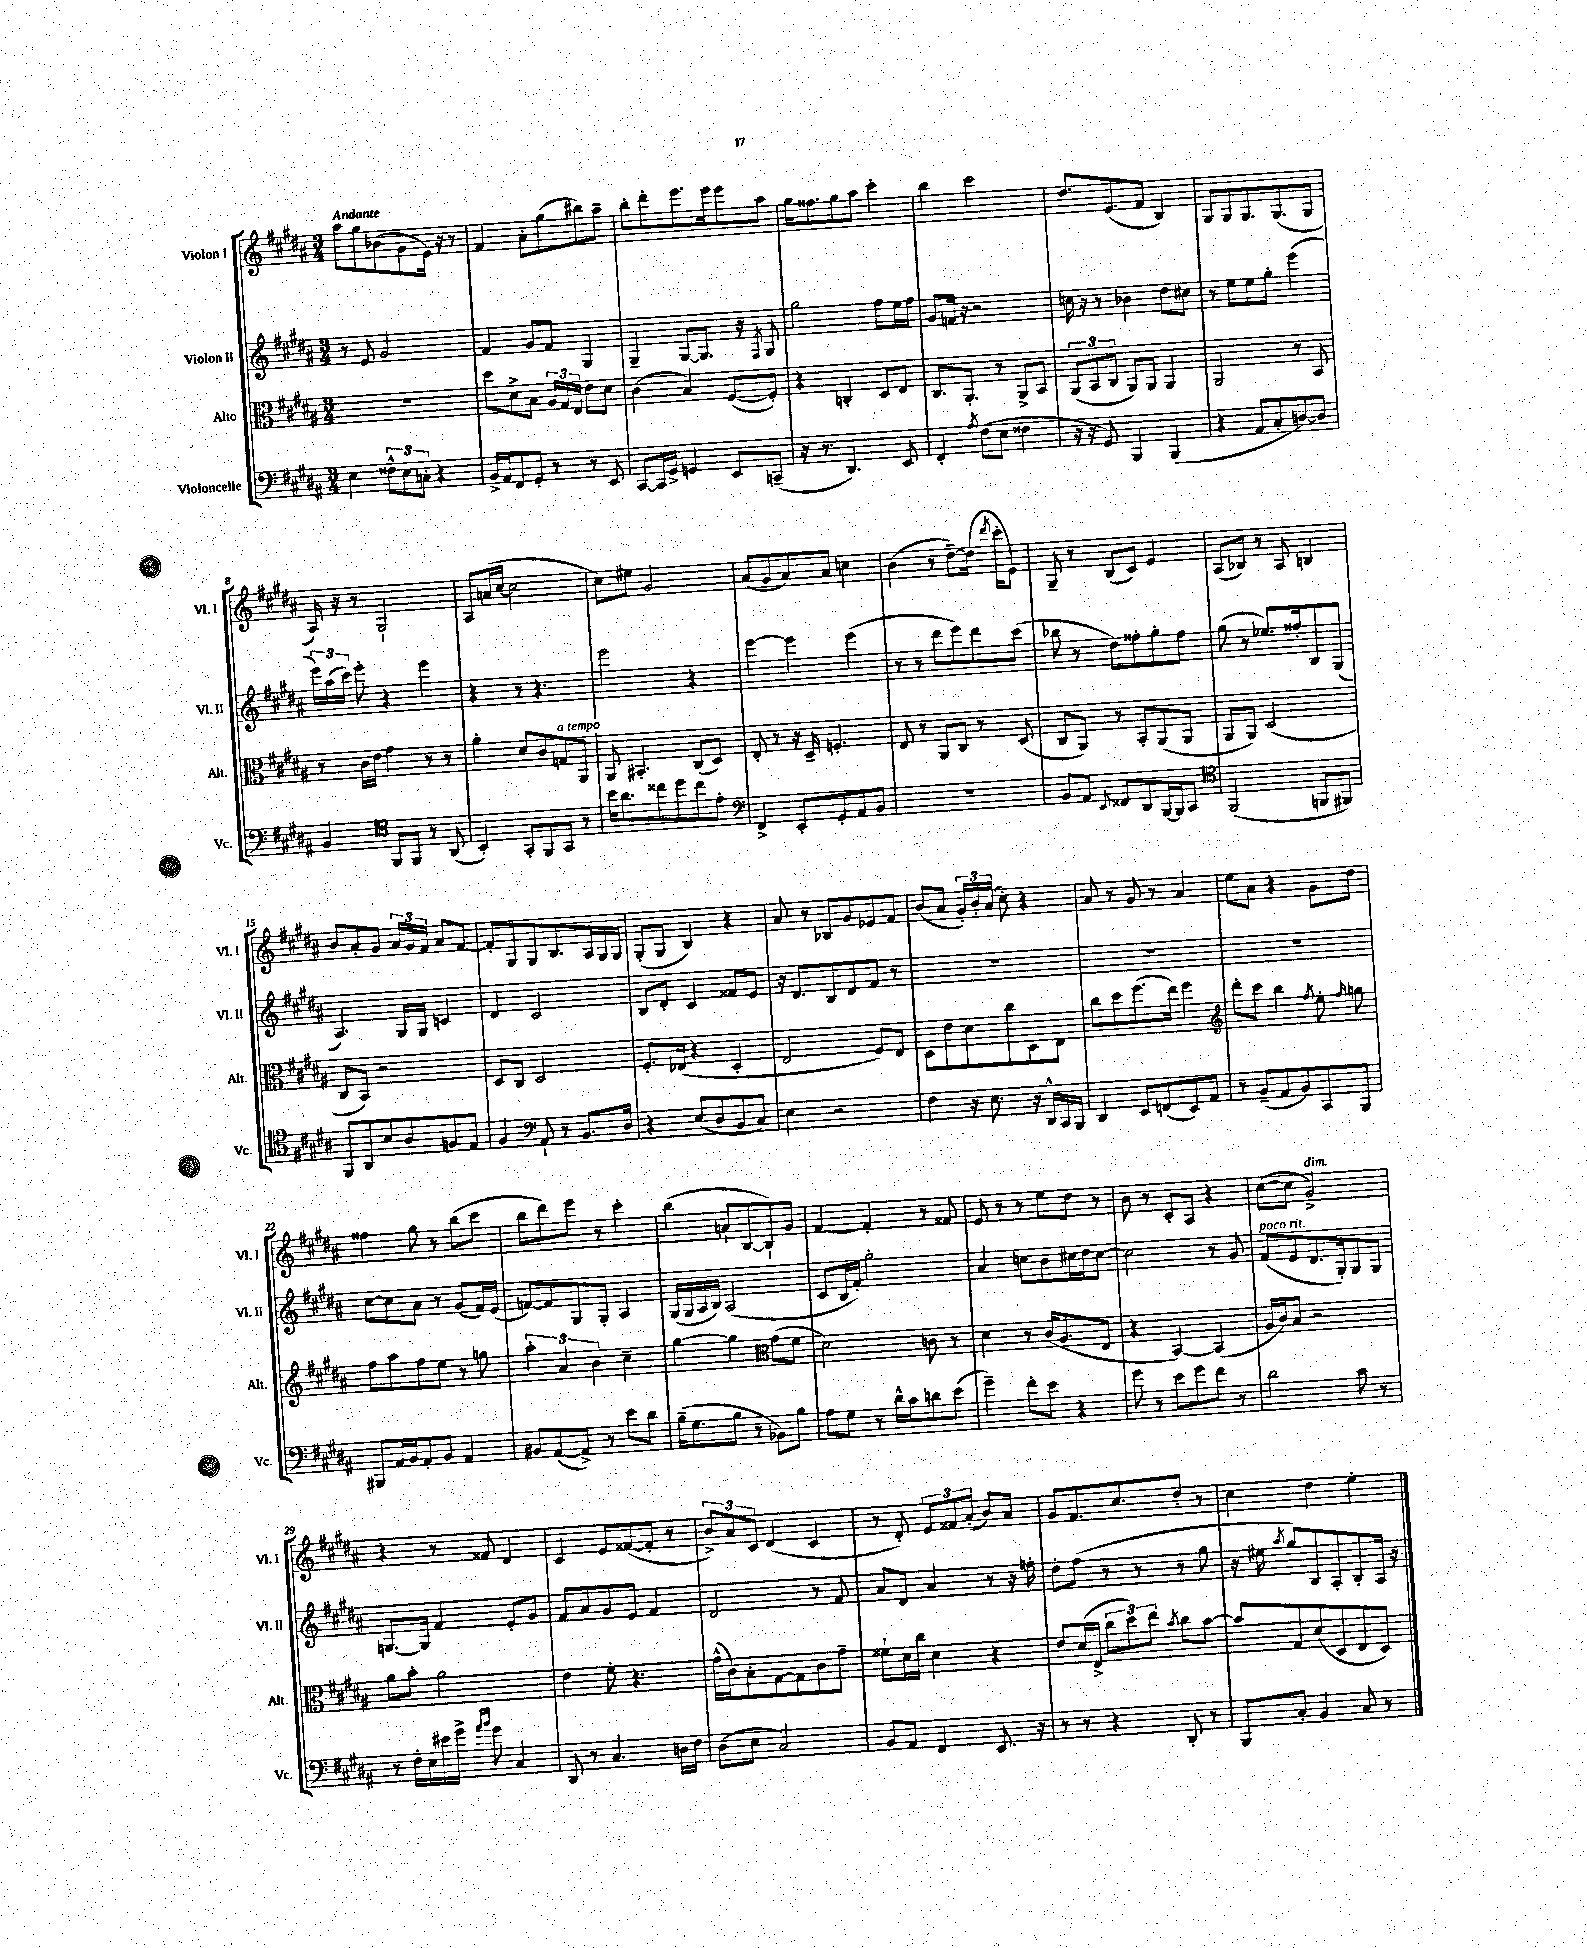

**kern	**kern	**kern	**kern
*staff4	*staff3	*staff2	*staff1
*clefF4	*clefC3	*clefG2	*clefG2
*k[f#c#g#d#a#]	*k[f#c#g#d#a#]	*k[f#c#g#d#a#]	*k[f#c#g#d#a#]
*M3/4	*M3/4	*M3/4	*M3/4
4E	2.r	8r	8aa#
.	.	8e	8gg#
12F##^^	.	2g#	(8b-
12E	.	.	.
.	.	.	8g#
12C'	.	.	.
4r	.	.	16e)
.	.	.	16r
.	.	.	8r
=	=	=	=
16BB^	8dd#	4f#	4f#
16AA#	.	.	.
8FF#	8d#^	.	.
8GG#'	8B	8g#	8a#'
8r	24A#	8f#	(8gg#
.	24G#	.	.
.	24E	.	.
8r	8e	4G#	8bb#)
8EE	8d#	.	8aa#~
=	=	=	=
[8CC#	(4c#	4G#~	8bb'
16CC#]	.	.	8ddd#'
16GG#^	.	.	.
4GG	4B)	[8G#	8.eee
.	.	8.G#]	.
.	.	.	16eee
8EE	([8F#	.	8eee
.	.	16r	.
.	.	8qF#	.
(8CC~	8F#'])	8G#	8aa#
=	=	=	=
16r	4r	2gg#	16gg#
8.r	.	.	8.ff##
4.DD#)	4C'	.	8gg#
.	.	.	8aa#
.	8D#	8ff#	4ccc#'
8EE	8E	16ee	.
.	.	16ff#	.
=	=	=	=
4FF#'	8.C#	8g#	4bb
.	.	16f	.
.	8.AA#'	16r	.
8qA#	.	.	.
(8F#	.	2r	2ccc#
8E	8r	.	.
4F##	8AA#^	.	.
.	8BB	.	.
=	=	=	=
16r	(12AA#	16cc	8.dd#
16r	.	16r	.
.	12BB	.	.
8GG#)	.	8r	.
.	12C#	.	.
.	.	.	(8.e
4BBB	8AA#)	4b-	.
.	8AA#	.	8f#
(4BBB	4AA#	8dd#	4B)
.	.	8cc#	.
=	=	=	=
4r	2AA#	8r	8G#
.	.	8ee	8G#
8AA#	.	8ee	8.G#
8C#'	.	8gg#'	.
.	.	.	(8.G#
[8D)	8r	(4eee	.
8D]	8BB	.	8G#
=	=	=	=
4BB	8r	24eee)	16A#)
.	.	(24aa#	.
.	.	.	16r
.	.	24ccc#)	.
.	16c#	8eee'	8r
.	16e	.	.
*clefC4	*	*	*
8FF#	4g#	4r	2G#`
8FF#	.	.	.
8r	8r	4eee	.
(8AA#	8r	.	.
=	=	=	=
4BB')	4a#'	4r	8A#
.	.	.	(16a
.	.	.	[16cc#
8GG#'	8d#	8r	2cc#]
8FF#	8c#	4.r	.
8GG#	8G	.	.
8r	8AA#	.	.
=	=	=	=
16b	8AA#	2eee	8cc#)
8.a#	.	.	.
.	4.BB#'	.	8ee#
8cc##	.	.	2g#
8dd#	.	.	.
8cc##	(8C#	4r	.
8e'	8D#)	.	.
=	=	=	=
*clefF4	*	*	*
4FF#^	8E'	[4eee	(8a#
.	8r	.	8g#
8EE'	16r	4eee]	8a#)
.	16D#~	.	.
8GG#'	4.F'	.	8a#
8AA#	.	(4eee	4cc
8BB	.	.	.
=	=	=	=
2.r	8E	8r	(4b
.	8r	8r	.
.	8AA#	8ddd#	8r
.	8C#	8eee)	[8dd#~)
.	8r	8ddd#	(16dd#]
.	.	.	8qddd#
.	.	.	16ccc#'
.	(8D#	(8ccc#	8e)
=	=	=	=
8BB	8C#	8bb-	8G#~
8AA#	8AA#)	8r	8r
8qqEE	.	.	.
8FF##	8r	8dd#)	(8B
8DD#	8BB'	8ff##'	8c#)
[16BBB	(8AA#	8gg#'	4e
16BBB]	.	.	.
8CC#	8AA#	8ff##	.
=	=	=	=
*clefC4	*	*	*
(2FF#	8AA#	(8gg#	(8A#
.	8AA#)	8r	8B-)
.	(2D#	8.ee-)	8r
.	.	.	8A#
.	.	16ff##'	.
8FF	.	8B	4B
8FF#)	.	(8G#	.
=	=	=	=
8FF#	8C#	4.A#)	8b
8AA#	8BB)	.	8a#'
8B	2r	.	8g#
8A#	.	16G#	24a#
.	.	.	24g#
.	.	16G#	.
.	.	.	24f#
8F	.	4c	8a#
8E	.	.	[8f#
=	=	=	=
4F#	8D#	4d#	8f#']
.	8C#	.	8G#
*clefF4	*	*	*
8AA#`	2D#	2c#	8G#
8r	.	.	8.B
8.BB	.	.	.
.	.	.	16A#
.	.	.	16G#
16D#	.	.	16G#
=	=	=	=
4r	8.F#'	8B	(8G#'
.	.	8d#'	8G#
.	(16E-	.	.
(8E	4r	4c#	4B)
8D#	.	.	.
8BB	4D#'	8f##	4r
8C#)	.	8e	.
=	=	=	=
4E	2E	16r	8a#
.	.	8.d#	.
.	.	.	8r
2r	.	8B	8B-
.	.	8d#	8g#
.	8F#)	8f#	8e-
.	8E	8r	8f#
=	=	=	=
4F#	8D#	2.r	(8b
.	8e	.	8a#
16r	8d#	.	24g#')
.	.	.	24b'
8.E	.	.	.
.	.	.	(24a#
.	8cc#	.	8cc#')
16r	8D#	.	4r
16DD#^^	.	.	.
16CC#	8E	.	.
16BBB	.	.	.
=	=	=	=
4DD#	8cc#	2.r	8a#
.	8dd#	.	8r
8EE	(8.ff#	.	8g#
(8FF	.	.	8r
.	16ee)	.	.
8EE)	4ff#	.	4a#
8AA#	.	.	.
=	=	=	=
*	*clefG2	*	*
8r	8ddd#'	2.r	8ee
(8BB~	8ccc#	.	8a#
8AA#	4bb	.	4r
8BB)	.	.	.
.	8qff#	.	.
8CC#	8ee'	.	8g#
.	16qqff#	.	.
8BBB	8gg	.	8dd#
=	=	=	=
8BBB#	8ff#	[8cc#	4ff##
16AA#	8aa#	8cc#]	.
16BB	.	.	.
8AA#'	8ff#	8a#	8gg#
8BB	8ee	8r	8r
4AA#	8r	(8g#	(8bb
.	8gg	16f#)	8ccc#
.	.	(16e	.
=	=	=	=
8BB#	6aa#'	[8f)	8bb
([8AA#	.	8f]	8ddd#)
.	6a#	.	.
8AA#^])	.	8G#	8eee
.	6b	.	.
8r	.	8G#'	8r
8e	4cc#~	4A#	4ccc#'
8d#	.	.	.
=	=	=	=
(16B~	[4gg#	(16G#	(4bb
8.G#	.	16G#	.
.	.	16A#	.
.	.	16B)	.
8B	4gg#]	(2A#	8a`
8r	.	.	[8B
*	*clefC3	*	*
8BB-)	(8g#	.	8B`])
8B	8f#	.	8g#
=	=	=	=
8A#	2d#)	8c#	[4f#
8G#	.	16B	.
.	.	16f#')	.
8r	.	2gg#'	4f#']
16d#^^	.	.	.
16c#	.	.	.
8d	8c	.	8r
(8e	8r	.	8f##
=	=	=	=
4g#~)	4d#	4a#	8e
.	.	.	8r
8f#'	8r	8cc	8r
8e	(16c#	8b	8ee
.	8.A#	.	.
4r	.	16cc#	8dd#
.	.	16dd#	.
.	8E	[8cc#	8r
=	=	=	=
8g#	4r	2cc#]	8b
8r	.	.	8r
8e	[4BB)	.	8c#'
8g#	.	.	8A#
8f#	(4BB]	8r	4r
8r	.	8g#	.
=	=	=	=
2d#	16A#	(8f#	([8cc#
.	16c#)	.	.
.	8B	8e	8cc#]
.	2r	8.d#	2g#^)
.	.	16G#')	.
8c#	.	8G#	.
8r	.	8G#	.
=	=	=	=
8r	8a#	[8.G	4r
16F#'	8b'	.	.
16E	.	16G]	.
16e#	2a#	4f#	8r
16g#^	.	.	.
16qqa#	.	.	.
16qqb	.	.	.
8g#	.	.	8f##
4C#	.	8e'	4d#
.	.	8g#	.
=	=	=	=
8DD#	4e	8f#	4c#
8r	.	8a#	.
4.C#	8f#'	8g#	8e
.	4.r	8e	([8f##
.	.	4f#	8f##']
16D	.	.	8r
16F#	.	.	.
=	=	=	=
(8D#	(16g#^^	2d#	12b^)
.	16c#)	.	.
.	.	.	12a#
8E	8B'	.	.
.	.	.	12c#
2C#)	[8G#	.	(4d#
.	8G#]	.	.
.	8c#	8r	4c#
.	8g#~	8f#	.
=	=	=	=
8BB	8f##`	8a#	8r
8AA#	16d#	8d#	8d#')
.	16cc#	.	.
4FF#	4d#	4a#	12e
.	.	.	12f##
.	.	.	(12a#'
8.EE	4r	8r	8b)
.	.	16r	8a#
16r	.	16ff'	.
=	=	=	=
8r	8e	8dd#'	8g#
8r	(16d#	(8ff#	8.f#
.	16E^	.	.
4r	12cc#	8r	.
.	.	.	8.cc#
.	12dd#)	.	.
.	.	8r	.
.	12ee	.	.
.	8qb	.	.
8DD#'	8cc#	8r	8dd#'
8r	[8b	8gg#	8r
=	=	=	=
8BBB	8b]	16r	4cc#
.	.	16ee#	.
.	.	8qaa#	.
8C#'	8G#	8gg#)	.
4BB	(8d#	8B	4dd#
.	8D#	8A#'	.
8C#	8E	8B'	4ee'
8r	8D#)	16A#	.
.	.	16r	.
==	==	==	==
*-	*-	*-	*-
